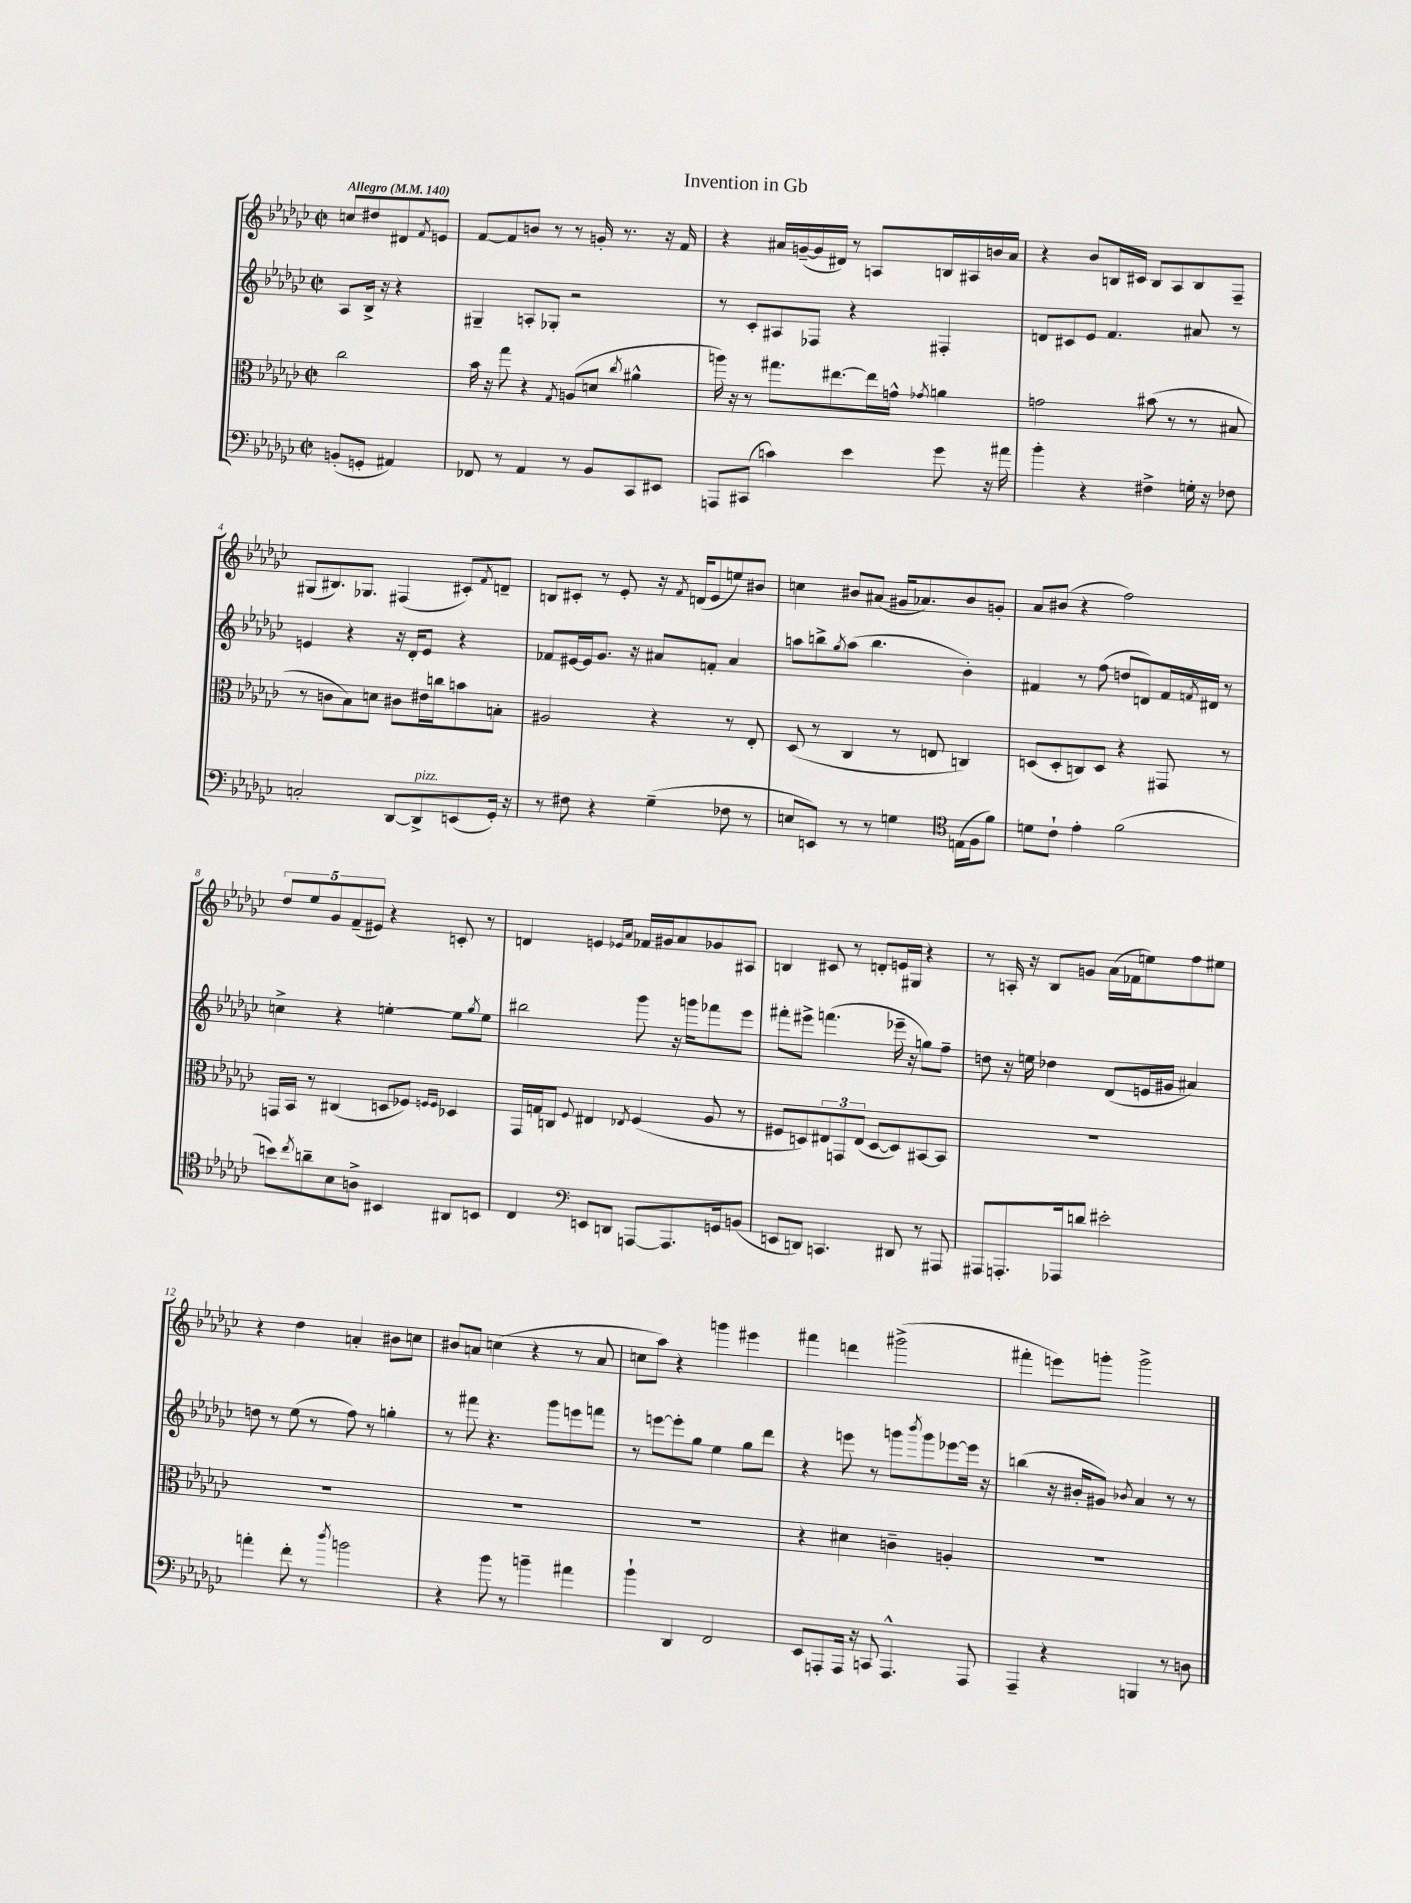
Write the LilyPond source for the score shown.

\header { title = "Invention in Gb" }
<<
\new StaffGroup <<
\new Staff = "s0" {
    \clef treble \key ges \major \defaultTimeSignature \time 2/2 \partial 2 \tempo "Allegro" 4 = 140
    c''8 dis''8 dis'8 \acciaccatura { f'8 } e'8 |
    f'8~ f'8 b'8 r8 r8 g'16-. r8. r16 f'16 |
    r4 ais'16 g'16~--( g'16 dis'16) r8 a8 b16 ais16 b'16 ais'16 |
    r4 bes'8 b16 cis'16 b8 aes8 b8 f8-- |
    gis8( bis8.) ges8. fis4( cis'8-.) \acciaccatura { f'8 } d'8-- |
    b8 cis'8-. r8 ees'8-. r16 \acciaccatura { f'8 } d'16( ees'8 e''8) bis'8 |
    c''4 bis'8 ais'8( gis'16 aes'8.) bis'8 g'8-. |
    aes'8 bis'8( r4 f''2) |
    \tuplet 5/4 { des''8 ees''8 ges'8 f'8--( eis'8) } r4 c'8-. r8 |
    d'4 e'4 \grace { ees'16 aes'16 } fes'16 gis'16 aes'8 ges'8 ais8 |
    b4 cis'8 r8 d'8-. e'16 gis16 r4 |
    r8 a16-. r16 bes8 g'8 aes'16( fes'16 e''8) f''8 eis''8 |
    r4 des''4 a'4-. bis'8 c''8 |
    bis'8 a'8 c''4( r4 r8 a'8 |
    c''8 aes''8) r4 g'''4 eis'''4 |
    fis'''4 d'''4 gis'''2->( |
    fis'''4-. e'''8) g'''8-. g'''2-> \bar "|." |
}
\new Staff = "s1" {
    \clef treble \key ges \major \defaultTimeSignature \time 2/2 \partial 2
    aes8 bes16-> r16 r4 |
    gis4-- a8-. ges8-. r2 |
    r8 ces'8-. ais8 fes8 r4 fis4-. |
    d'8 cis'8 ees'8 f'4. ais'8 r8 |
    e'4 r4 r16 des'16-. e'8 r4 |
    fes'8 eis'16~ eis'16 ges'8. r16 ais'8 f'8-. ais'4 |
    a''8 b''8-> \acciaccatura { ges''8 } a''8( b''4. bes'4-.) |
    fis'4 r8 f''8( d''8 d'8) fis'16 \acciaccatura { f'8 } dis'16 r8 |
    c''4-> r4 e''4~-. e''8 \acciaccatura { ges''8 } e''8 |
    bis''2 ges'''8 r16 g'''16 fes'''8 ees'''8 |
    fis'''8-. eis'''8-> f'''4.( ees'''16-- r16 g''8) f''8-- |
    d''8 r16 e''16 des''4 des'8( e'16 gis'16 ais'4) |
    d''8 r8 ees''8( r8 f''8) r8 g''4-. |
    r8 fis'''8 r4. ges'''8 e'''8 f'''8 |
    r8 e'''8~ e'''8-. ges''8 ees''4 ges''8 des'''8 |
    r4 e'''8 r8 g'''8 \acciaccatura { bes'''8 } g'''8 ees'''8~ ees'''16 r16 |
    b''4( r16 bis'16-. gis'8) \acciaccatura { bes'8 } aes'4 r8 r8 \bar "|." |
}
\new Staff = "s2" {
    \clef alto \key ges \major \defaultTimeSignature \time 2/2 \partial 2
    ces''2 |
    bes'16 r16 ges''8 r4 \acciaccatura { ges8 } a8( d'8 \acciaccatura { ces''8 } ais'4-^ |
    a''16) r16 r8 gis''8. eis''8.~ eis''16 g'16-^ \acciaccatura { ges'8 } a'4 |
    g'2 bis'8( r8 r8 bis8 |
    r8 c'8 bes8) d'8 cis'8 eis'16 c''16 b'8 b8-. |
    ais2 r4 r8 ees8-. |
    des8( r8 ces4 r8 e8 c4) |
    d8( d8-. c8) d8 r4 gis,8 r8 |
    g,16 bes,16 r8 cis4( d8 fes8) \grace { f16 f16 } des4 |
    ges,16 g16 c8 \appoggiatura { f8 } eis4 \acciaccatura { ees8 } f4( aes8 r8 |
    fis8 d8) \tuplet 3/2 { eis8 g,8 eis8( } d8~ d8) bis,8~ bis,8 |
    R1 |
    R1 |
    R1 |
    R1 |
    r4 dis'4 c'4-- a4-. |
    R1 \bar "|." |
}
\new Staff = "s3" {
    \clef bass \key ges \major \defaultTimeSignature \time 2/2 \partial 2
    b,8-.( g,8-. ais,4) |
    fes,8 r8 aes,4 r8 bes,8 ces,8 eis,8 |
    a,,8 cis,8( c'4) ees'4 ges'8 r16 ais'16 |
    bes'4-. r4 fis4-> g16-. r16 fes8 |
    c2-. des,8~ des,8->^\markup { \italic "pizz." } e,8( ges,16-.) r16 |
    r8 fis8 r4 ges4--( fes8 r8 |
    e8 e,8) r8 r8 g4 \clef tenor e16( f16 f'8) |
    d'8 ces'8-! ees'4-. f'2( |
    b'8) \acciaccatura { ces''8 } a'8-- bes8 a8-> bis,4 ais,8 b,8 |
    ces4 \clef bass e,8 d,8 a,,8~ a,,8. g,16 b,8( |
    e,8 d,8) c,4. dis,8 r8 ais,,8 |
    ais,,8 a,,8.-. aes,,16 d'8 eis'2-. |
    a'4-. f'8-. r8 \acciaccatura { des''8 } b'2 |
    r4 bes'8 r8 b'4-- ais'4 |
    bes'4-! des,4 f,2 |
    ees,8 a,,8-. a,,16 r16 c,8 a,,4.-^ a,,8 |
    aes,,4-- r4 b,,4 r8 d8 \bar "|." |
}
>>
>>
